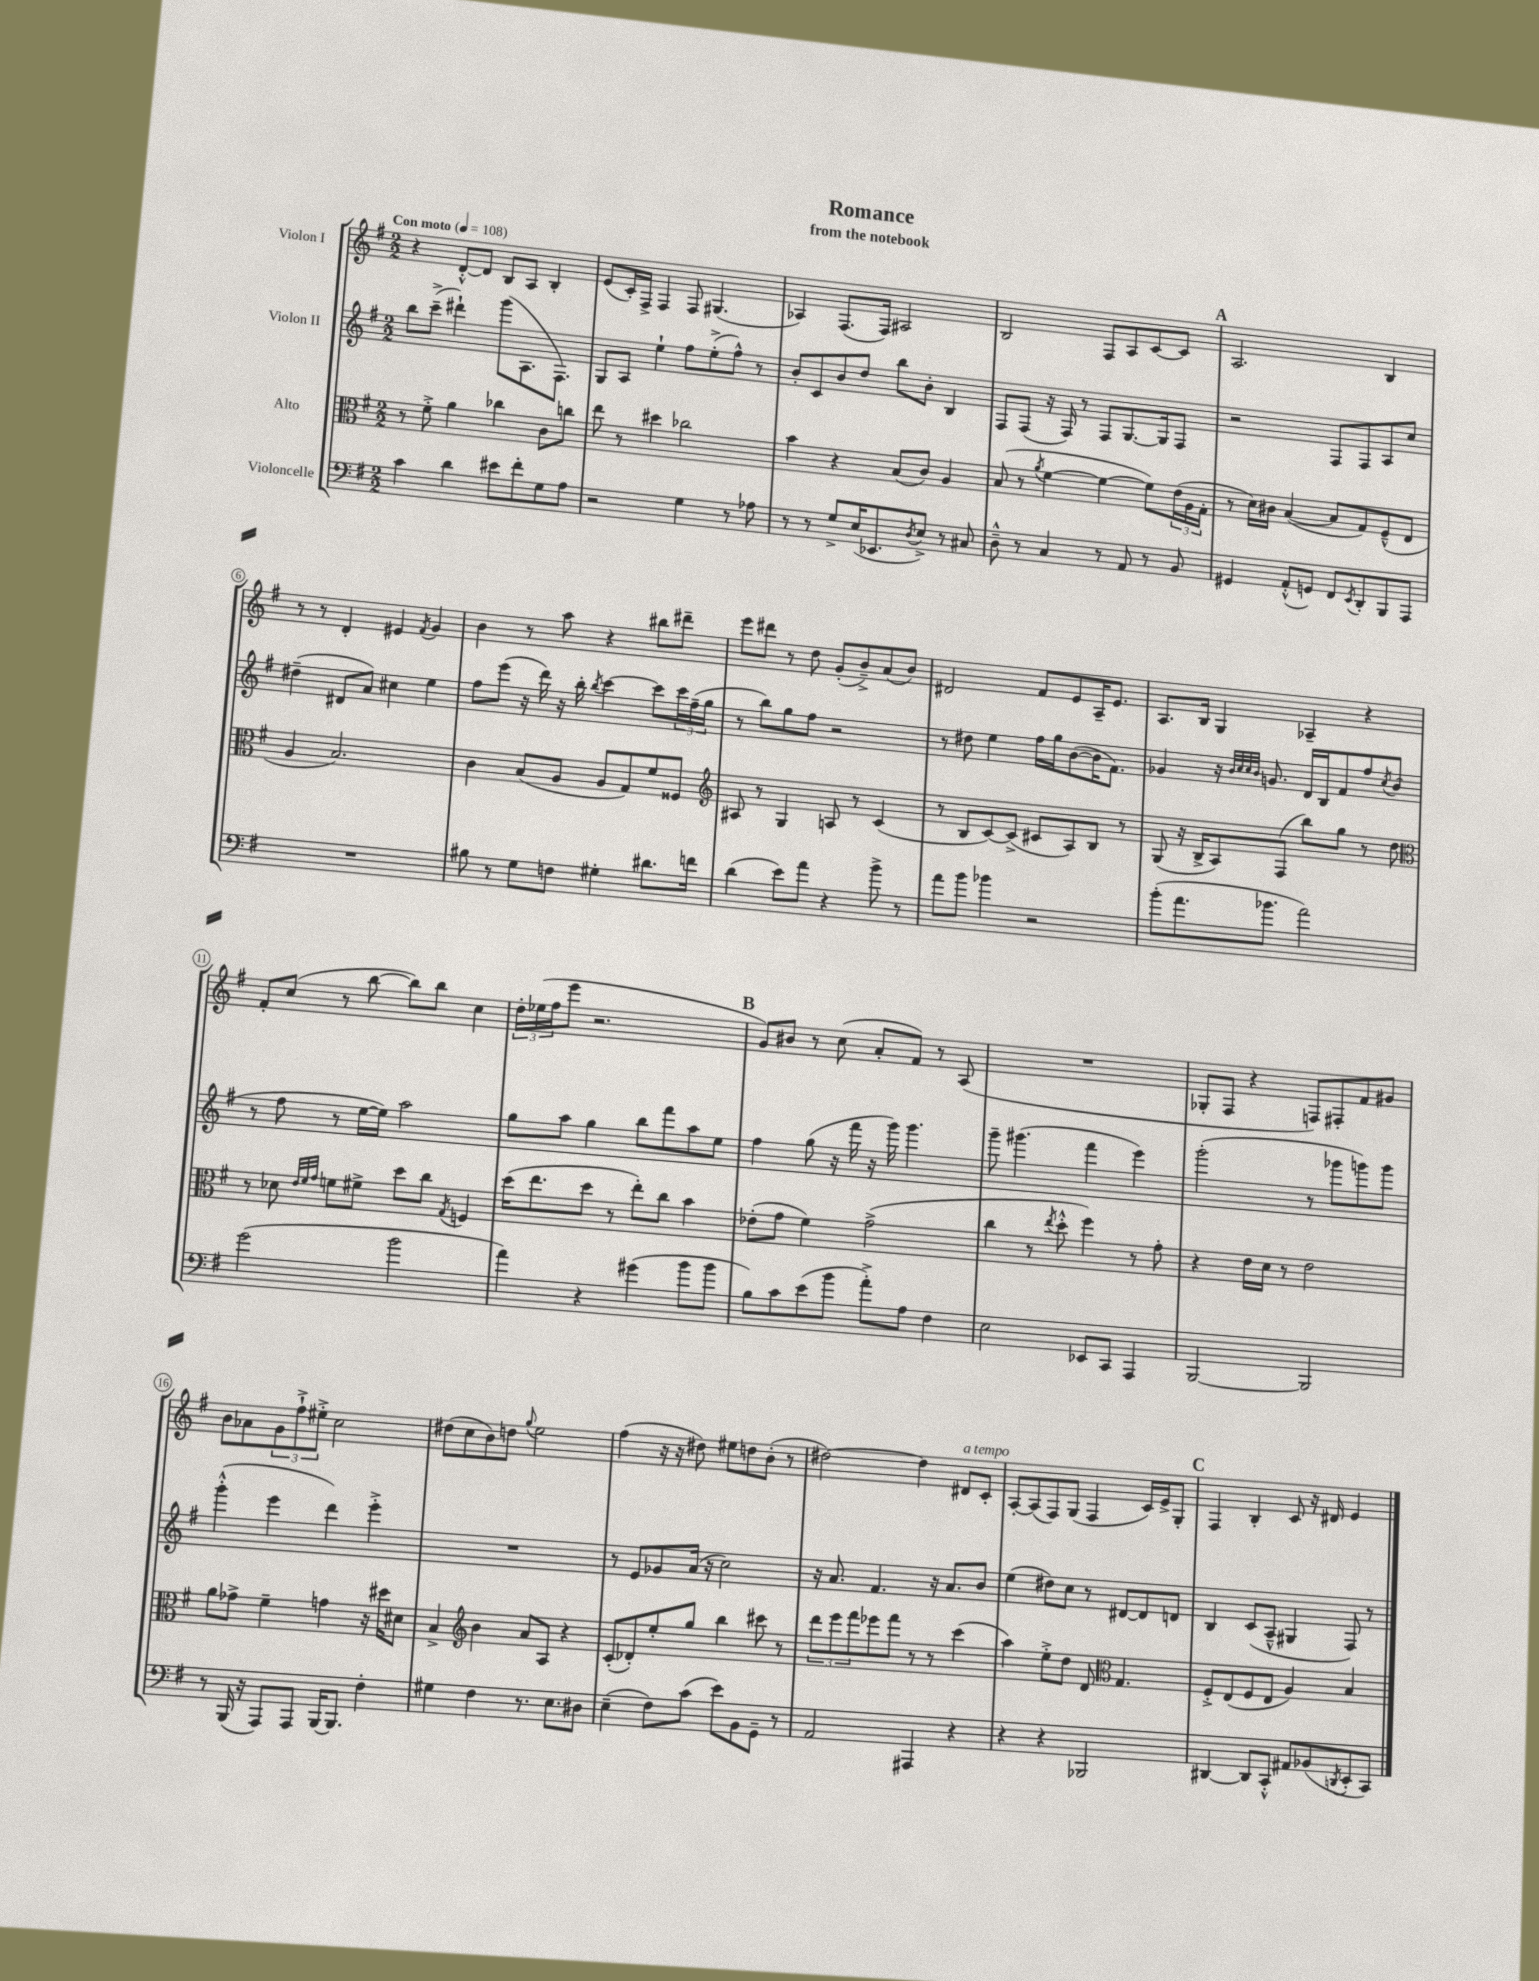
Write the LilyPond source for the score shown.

\header { title = "Romance" subtitle = "from the notebook" }
<<
\new StaffGroup <<
\new Staff = "s0" \with { instrumentName = "Violon I" } {
    \clef treble \key g \major \numericTimeSignature \time 2/2 \tempo "Con moto" 4 = 108
    r4 d'8~-.-^ d'8 b8 a8 b4-. |
    e'8( c'16-.) fis16-> fis4 fis8 gis4.( |
    aes4) fis8.( fis16) ais2 |
    b2 fis8 a8 c'8~ c'8 |
    \mark \markup { \bold "A" } a2. b4 |
    r8 r8 d'4-. eis'4 \acciaccatura { fis'8 } g'4 |
    b'4 r8 a''8 r4 bis''8 dis'''8-- |
    e'''8 dis'''8 r8 d''8 g'8-.( b'8--->) a'8( b'8) |
    dis'2 fis'8 e'8 a16-- e'8. |
    a8. b16 g4 aes4-- r4 |
    fis'8-. c''8( r8 b''8~ b''8) b''8 c''4 |
    \tuplet 3/2 { d''16-. ees''16( fis''16 } e'''8 r2. |
    \mark \markup { \bold "B" } g'8) bis'8 r8 c''8( a'8-. fis'8) r8 a8( |
    R1 |
    ges8-. fis8 r4 f8) fis8-. fis'8 gis'8 |
    b'8 aes'8 \tuplet 3/2 { g'8 fis''8-!-> eis''8-.-> } c''2 |
    dis''8( c''8 b'8) d''8 \appoggiatura { g''8 } e''2 |
    fis''4( r16 r16 dis''8) eis''8 d''8 b'8-.( r8 |
    dis''2~) dis''4 dis'8^\markup { \italic "a tempo" } c'8-. |
    a8~-. a8( fis8) g8( fis4 c'16) e'16-> g8-. |
    \mark \markup { \bold "C" } fis4 b4-. c'8 r16 dis'16 e'4 \bar "|." |
}
\new Staff = "s1" \with { instrumentName = "Violon II" } {
    \clef treble \key g \major \numericTimeSignature \time 2/2
    b''8 c'''8--->( dis'''4-!) g'''8( a8. fis8.) |
    g8 a8 e''4-! fis''8 e''8-.->( fis''8-^) r8 |
    b'8-. c'8 b'8 d''8 b''8 b'8-. b4 |
    fis8 fis8( r16 fis16) r8 fis8 g8.~ g16 fis8 |
    \mark \markup { \bold "A" } r2 fis8 fis8 a8 c''8 |
    dis''4--( dis'8 a'8) cis''4 e''4 |
    fis''8 e'''8( r16 d'''16) r16 b''16-. \acciaccatura { b''8 } c'''4~ c'''8 \tuplet 3/2 { c'''16 fis''16--( g''16 } |
    r8 b''8) g''8 fis''8 r2 |
    r8 dis''8 e''4 fis''16 g''16 b'8~( b'16 fis'8.) |
    ges'4 r16 \grace { b'32 c''32 c''32 b'32 } g'8. d'16 b16 fis'8 fis''8 \acciaccatura { c''8 } b'8( |
    r8 fis''8 r8 e''16~ e''16) a''2 |
    g''8 a''8 g''4 b''8 fis'''8 a''8 e''8 |
    \mark \markup { \bold "B" } fis''4 g''8( r16 fis'''16 r16 g'''16) g'''4. |
    g'''8-- gis'''4.( fis'''4 e'''4) |
    g'''2-.( r8 ges'''8 g'''8) g'''8 |
    g'''4-.-^( e'''4 d'''4) e'''4-.-> |
    R1 |
    r8 e'8 ges'8 a'16( r16 c''2) |
    r16 a'8. fis'4. r16 a'8. b'8 |
    e''4( dis''8) c''8 r8 dis'8~ dis'8 d'8 |
    \mark \markup { \bold "C" } b4 c'8( a8---^ gis4 fis8) r8 \bar "|." |
}
\new Staff = "s2" \with { instrumentName = "Alto" } {
    \clef alto \key g \major \numericTimeSignature \time 2/2
    r8 fis'8-.-> a'4 ces''4 c'8 c''8 |
    e''8 r8 dis''4 ces''2 |
    b'4 r4 b8( c'8) a4 |
    b8( r8 \acciaccatura { a'8 } fis'4~ fis'4~ fis'8) \tuplet 3/2 { e'16( a16 g16-. } |
    \mark \markup { \bold "A" } r8 d'16) cis'16 b4~( b8 g8) fis8---^( e8 |
    a4 b2.) |
    c'4 b8( a8 a8 g8) fis'8 fisis8 |
    \clef treble ais8 r8 g4 a8 r8 c'4( |
    r8 b8 c'8~) c'8->( cis'8 a8) b8 r8 |
    g8( r16 b16-> a8) fis8( b''8) g''8 r8 d''8 |
    \clef alto r8 des'8 \grace { e'32 fis'32 g'32 } f'8 fis'8-> d''8 c''8 \acciaccatura { g8 } f4 |
    d''16( e''8. d''8 r8 e''8-.) c''8 b'4 |
    \mark \markup { \bold "B" } ees'8-.( g'8 fis'4) g'2->( |
    c''4 r8 \acciaccatura { e''8 } d''8-.-^ fis''4) r8 g'8-. |
    r4 e'16 d'16 r8 e'2 |
    a'8 ges'8-> fis'4-- g'4 r16 dis''16 dis'8 |
    b4-> \clef treble b'4 a'8 a8 r4 |
    c'8-.( des'8-.) e''8-. g''8 b''4 cis'''8 r8 |
    \tuplet 3/2 { d'''8 e'''8 fis'''8 } ees'''8 fis'''8 r8 r8 c'''4( |
    a''4) e''8-.-> d''8 d'8 \clef alto g4. |
    \mark \markup { \bold "C" } fis8-.-> e8( fis8 e8 a4) b4 \bar "|." |
}
\new Staff = "s3" \with { instrumentName = "Violoncelle" } {
    \clef bass \key g \major \numericTimeSignature \time 2/2
    c'4 d'4 eis'8 fis'8-. g8 a8 |
    r2 g4 r8 aes8 |
    r8 r8 g8-> e16( ees,8. \acciaccatura { d8 } e8->) r8 cis8 |
    d8---^ r8 c4 r8 a,8 r8 b,8 |
    \mark \markup { \bold "A" } gis,4 a,8-.-^( g,8) fis,8 \acciaccatura { e,8 } d,8-. b,,8 a,,8 |
    R1 |
    bis8 r8 g8 f8 gis4-. dis'8. f'16 |
    d'4( e'8) a'8 r4 b'8-> r8 |
    a'8 b'8 bes'4 r2 |
    b'8-.( a'8. bes'8. a'2) |
    g'2( b'2 |
    a'4) r4 gis'4( b'8 b'8 |
    \mark \markup { \bold "B" } b8) c'8 e'8( b'8 a'8-.->) a8 fis4 |
    e2 ees,8 c,8 a,,4 |
    b,,2~ b,,2 |
    r8 b,,16( r16 a,,8) a,,8 b,,16~ b,,8. fis4-. |
    gis4 fis4 r8. e8. dis8 |
    e4--( fis8) c'8( e'8) b,8 g,8-- r8 |
    a,2 ais,,4 r4 |
    r4 r4 bes,,2 |
    \mark \markup { \bold "C" } dis,4~ dis,8 c,8-.-^ ais,8 bes,8( \acciaccatura { d,8 } e,8-. c,8) \bar "|." |
}
>>
>>
\layout { \context { \Score \override BarNumber.stencil = #(make-stencil-circler 0.1 0.3 ly:text-interface::print) } }
